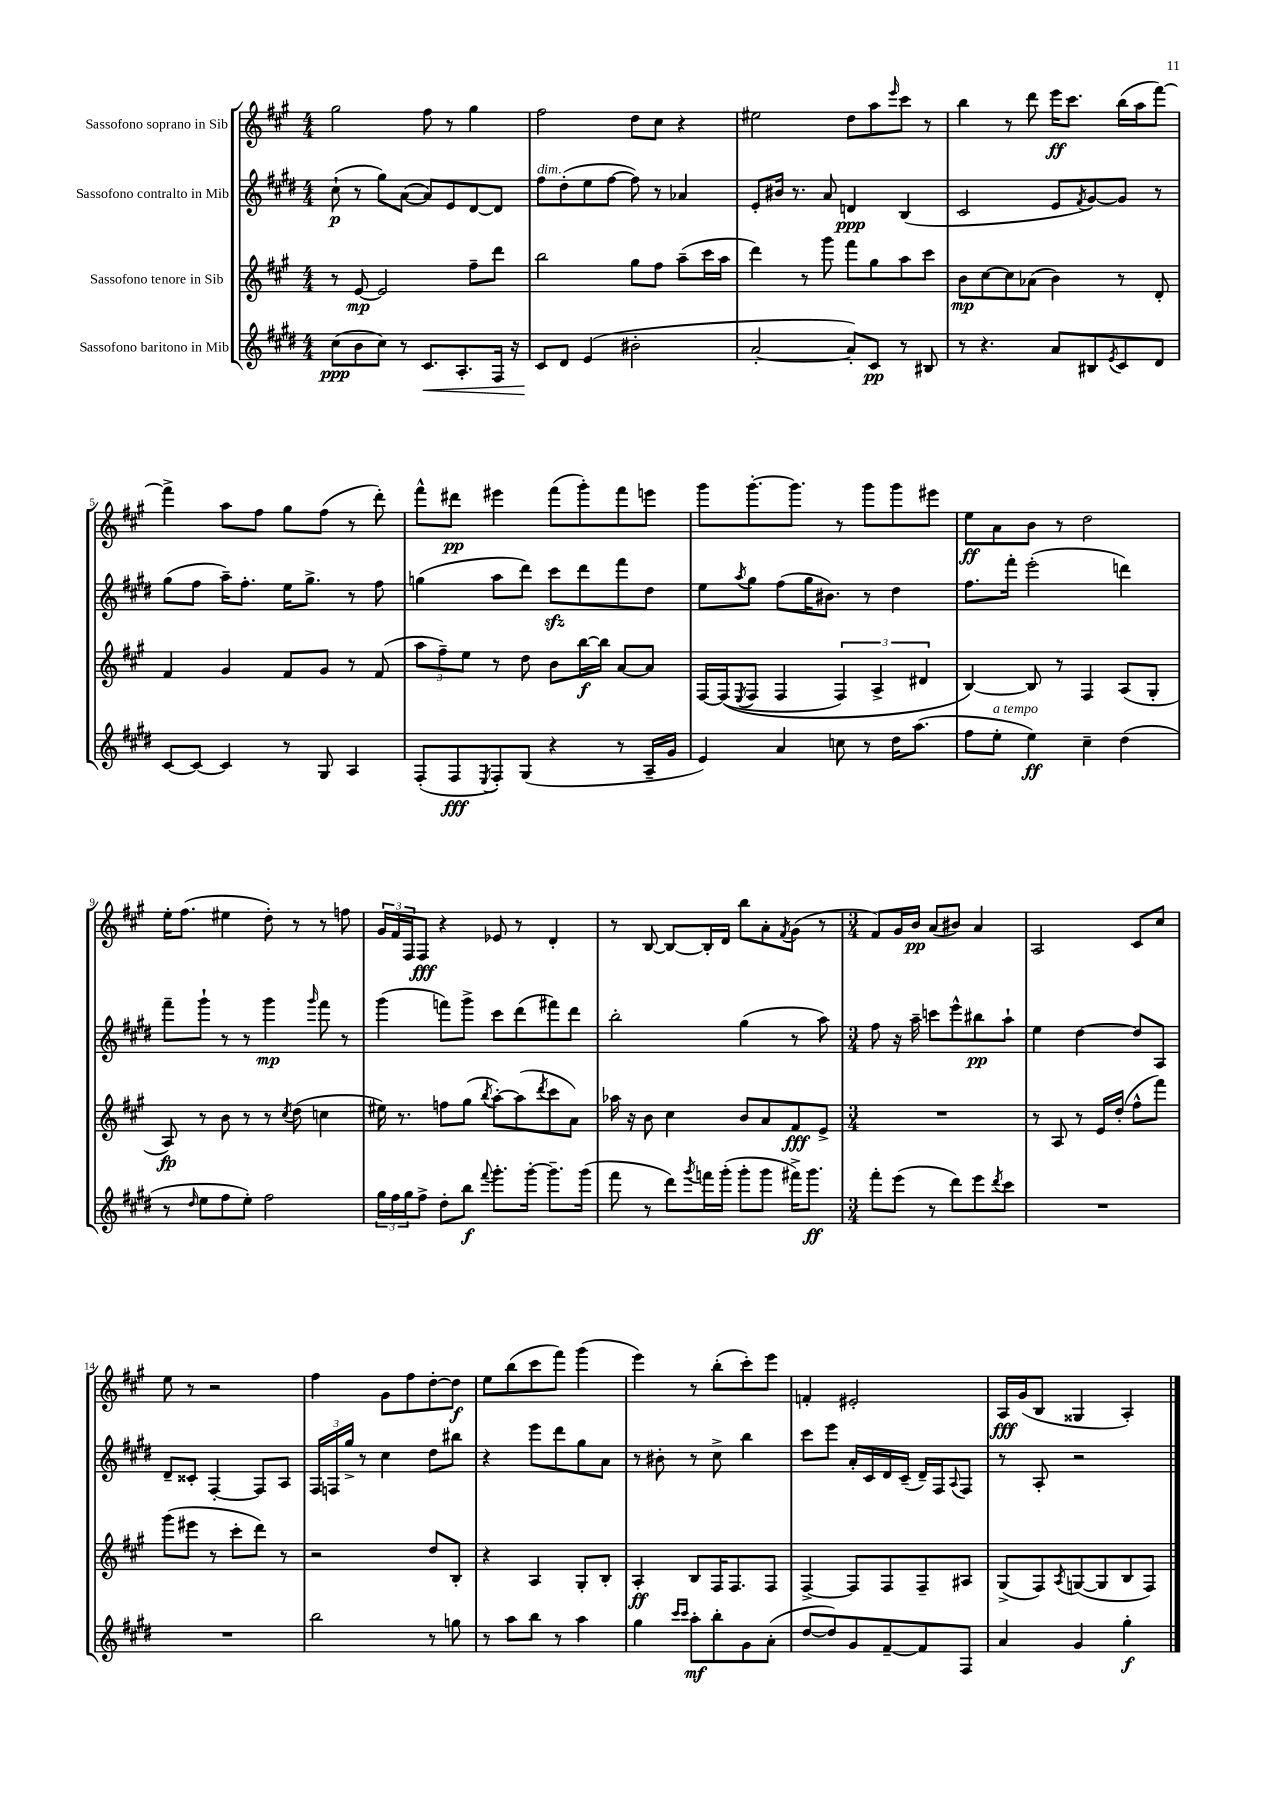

**kern	**dynam	**kern	**dynam	**kern	**dynam	**kern	**dynam
*part4	*part4	*part3	*part3	*part2	*part2	*part1	*part1
*staff4	*staff4	*staff3	*staff3	*staff2	*staff2	*staff1	*staff1
*I"Sassofono baritono in Mib	*	*I"Sassofono tenore in Sib	*	*I"Sassofono contralto in Mib	*	*I"Sassofono soprano in Sib	*
*clefG2	*	*clefG2	*	*clefG2	*	*clefG2	*
*k[f#c#g#d#]	*	*k[f#c#g#]	*	*k[f#c#g#d#]	*	*k[f#c#g#]	*
*M4/4	*	*M4/4	*	*M4/4	*	*M4/4	*
=1	=1	=1	=1	=1	=1	=1	=1
(8cc#\L	ppp	8r	.	(8cc#`\	p	2gg#\	.
8b\	.	[8e/	mp	8r	.	.	.
8cc#\J)	.	2e/]	.	8gg#\L)	.	.	.
8r	.	.	.	([8a\J	.	.	.
!	!LO:HP:b	!	!	!	!	!	!
8.c#/L	<	.	.	8a/L])	.	8ff#\	.
.	.	.	.	8e/	.	8r	.
8.A'/	.	.	.	.	.	.	.
.	.	8ff#~\L	.	[8d#/	.	4gg#\	.
16F#/Jk	.	8ddd\J	.	8d#/J]	.	.	.
16r	.	.	.	.	.	.	.
=2	=2	=2	=2	=2	=2	=2	=2
!	!	!	!	!LO:TX:a:i:t=dim.	!	!	!
8c#/L	.	2bb\	.	8ff#\L	.	2ff#\	.
8d#/J	[	.	.	(8dd#'\	.	.	.
(4e/	.	.	.	8ee\	.	.	.
.	.	.	.	[8ff#\J	.	.	.
2b#X'\	.	8gg#\L	.	8ff#\])	.	8dd\L	.
.	.	8ff#\J	.	8r	.	8cc#\J	.
.	.	(8aa~\L	.	4a-X/	.	4r	.
.	.	16ccc#\L	.	.	.	.	.
.	.	16aa\JJ	.	.	.	.	.
=3	=3	=3	=3	=3	=3	=3	=3
[2a'/	.	4ddd\)	.	8e'/L	.	2ee#X\	.
.	.	.	.	16b#X/Jk	.	.	.
.	.	.	.	8.r	.	.	.
.	.	8r	.	.	.	.	.
.	.	8ggg#\	.	8a/	.	.	.
8a'/L])	.	8fff#\L	.	4dn/	ppp	8dd\L	.
8c#/J	pp	8gg#\	.	.	.	8aa\	.
.	.	.	.	.	.	16qqeee/	.
8r	.	8aa\	.	(4B/	.	8ccc#\J	.
8B#X/	.	8ccc#\J	.	.	.	8r	.
=4	=4	=4	=4	=4	=4	=4	=4
8r	.	8b\L	mp	2c#/	.	4bb\	.
4.r	.	[8cc#\	.	.	.	.	.
.	.	8cc#\]	.	.	.	8r	.
.	.	(8a-X\J	.	.	.	8ddd\	.
8a/L	.	4b\)	.	8e/L	.	16eee\KL	ff
.	.	.	.	.	.	8.ccc#\J	.
.	.	.	.	8qf#/	.	.	.
8B#X/	.	.	.	[8g#/)	.	.	.
8qe/	.	.	.	.	.	.	.
8c#/	.	8r	.	8g#/J]	.	(16bb\LL	.
.	.	.	.	.	.	16aa\J	.
8d#/J	.	8d'/	.	8r	.	[8fff#\J)	.
!!LO:LB:g=z
=5	=5	=5	=5	=5	=5	=5	=5
[8c#/L	.	4f#/	.	(8gg#\L	.	4fff#^\]	.
8c#/J_	.	.	.	8ff#\J	.	.	.
4c#/]	.	4g#/	.	16aa~\KL)	.	8aa\L	.
.	.	.	.	8.ff#'\J	.	.	.
.	.	.	.	.	.	8ff#\J	.
8r	.	8f#/L	.	16ee\KL	.	8gg#\L	.
.	.	.	.	8.gg#^\J	.	.	.
8G#/	.	8g#/J	.	.	.	(8ff#\J	.
4A/	.	8r	.	8r	.	8r	.
.	.	(8f#/	.	8ff#\	.	8ddd'\)	.
=6	=6	=6	=6	=6	=6	=6	=6
(8F#'/L	.	12aa\L	.	(4ggn\	.	8fff#^^\L	.
.	.	12ff#~\)	.	.	.	.	.
8F#/	fff	.	.	.	.	8ddd#X\J	pp
.	.	12ee\J	.	.	.	.	.
8qE/	.	.	.	.	.	.	.
8F#'/)	.	8r	.	8aa\L	.	4eee#X\	.
(8G#/J	.	8dd\	.	8ddd#\J)	.	.	.
4r	.	8b\L	.	8ccc#zz\L	.	(8fff#\L	.
.	.	[16bb\L	f	8ddd#\	.	8ggg#'\)	.
.	.	16bb\JJ]	.	.	.	.	.
8r	.	[8a/L	.	8fff#\	.	8fff#\	.
16A~/LL	.	8a/J]	.	8dd#\J	.	8eeen\J	.
16g#/JJ	.	.	.	.	.	.	.
=7	=7	=7	=7	=7	=7	=7	=7
4e/)	.	[16F#/LL	.	8ee\L	.	8ggg#\L	.
.	.	((16F#/J]	.	.	.	.	.
.	.	8qE/	.	8qaa/	.	.	.
.	.	8F#/J	.	8gg#\J	.	[8.ggg#'\	.
4a/	.	4F#/	.	(8ff#\L	.	.	.
.	.	.	.	.	.	8.ggg#\J]	.
.	.	.	.	16gg#\K	.	.	.
.	.	.	.	8.b#X\J)	.	.	.
8ccn\	.	6F#/)	.	.	.	8r	.
8r	.	.	.	8r	.	8ggg#\L	.
.	.	6A^/	.	.	.	.	.
16dd#\KL	.	.	.	4dd#\	.	8ggg#\	.
(8.aa\J	.	.	.	.	.	.	.
.	.	6d#X/	.	.	.	.	.
.	.	.	.	.	.	8eee#X\J	.
=8	=8	=8	=8	=8	=8	=8	=8
8ff#\L	.	[4B/)	.	8.ff#\L	.	8ee\L	ff
!LO:TX:a:i:t=a tempo	!	!	!	!	!	!	!
8ee'\J	.	.	.	.	.	8a\	.
.	.	.	.	16fff#'\Jk	.	.	.
4ee\)	ff	8B/]	.	(2eee'\	.	8b\J	.
.	.	8r	.	.	.	8r	.
4cc#~\	.	4F#/	.	.	.	2dd\	.
(4dd#\	.	(8A/L	.	4dddn\)	.	.	.
.	.	8G#'/J	.	.	.	.	.
!!LO:LB:g=z
=9	=9	=9	=9	=9	=9	=9	=9
8r	.	8A/)	fp	8fff#~\L	.	16ee'\KL	.
.	.	.	.	.	.	(8.ff#\J	.
16qqdd#/	.	.	.	.	.	.	.
8ee\L	.	8r	.	8ggg#`\J	.	.	.
8ff#\	.	8b\	.	8r	.	4ee#X\	.
8ee'\J)	.	8r	.	8r	.	.	.
2ff#\	.	8r	.	4ggg#\	mp	8dd'\)	.
.	.	8qcc#/	.	.	.	.	.
.	.	(8dd\	.	.	.	8r	.
.	.	.	.	16qqggg#/	.	.	.
.	.	4ccn\	.	8fff#\	.	8r	.
.	.	.	.	8r	.	8ffn\	.
=10	=10	=10	=10	=10	=10	=10	=10
24gg#\LL	.	16ee#X\)	.	(4ggg#\	.	24g#/LL	.
24ff#\	.	.	.	.	.	24f#/	.
.	.	8.r	.	.	.	.	.
24gg#\J	.	.	.	.	.	24F#/J	.
8ff#^\J	.	.	.	.	.	8F#/J	fff
8dd#'\L	.	8ffn\L	.	8fffn\L)	.	4r	.
8bb\J	f	(8gg#\J	.	8ggg#^\J	.	.	.
8qqfff#/	.	8qbb/	.	.	.	.	.
8.ggg#'\L	.	[8aa'\L)	.	8ccc#\L	.	8e-X/	.
.	.	(8aa\]	.	(8ddd#\	.	8r	.
[16ggg#'\Jk	.	.	.	.	.	.	.
.	.	8qddd/	.	.	.	.	.
8.ggg#~\L]	.	8ccc#\	.	8fff#X\)	.	4d'/	.
.	.	8a\J)	.	8ddd#\J	.	.	.
(16ggg#\Jk	.	.	.	.	.	.	.
=11	=11	=11	=11	=11	=11	=11	=11
8fff#\	.	16aa-X\	.	2bb'\	.	8r	.
.	.	16r	.	.	.	.	.
8r	.	8b\	.	.	.	[8B/	.
8ddd#\L)	.	4cc#\	.	.	.	8B/L_	.
8qggg#/	.	.	.	.	.	.	.
16fffn\L	.	.	.	.	.	16B'/L]	.
(16ggg#'\JJ	.	.	.	.	.	16d/JJ	.
8ggg#'\L	.	8b/L	.	(4gg#\	.	8bb\L	.
8ggg#\J	.	8a/	.	.	.	8a'\	.
.	.	.	.	.	.	8qf#/	.
16fff#X^\KL)	.	8f#/	fff	8r	.	(8g#\J	.
8.ggg#\J	ff	.	.	.	.	.	.
.	.	8e^/J	.	8aa\)	.	8r	.
=12	=12	=12	=12	=12	=12	=12	=12
*M3/4	*	*M3/4	*	*M3/4	*	*M3/4	*
8fff#'\L	.	2.r	.	8ff#\	.	8f#/L)	.
(8eee\J	.	.	.	16r	.	16g#/L	.
.	.	.	.	16aa~\	.	16b/JJ	pp
8r	.	.	.	8cccn\L	.	(8a/L	.
8ddd#\L)	.	.	.	8eee^^\	.	8b#X/J)	.
8eee\	.	.	.	8bb#X\	pp	4a/	.
8qddd#/	.	.	.	.	.	.	.
8ccc#\J	.	.	.	8aa`\J	.	.	.
=13	=13	=13	=13	=13	=13	=13	=13
2.r	.	8r	.	4ee\	.	2A/	.
.	.	8A/	.	.	.	.	.
.	.	8r	.	[4dd#\	.	.	.
.	.	16e/LL	.	.	.	.	.
.	.	(16dd'/JJ	.	.	.	.	.
.	.	8ff#^^\L	.	8dd#/L]	.	8c#/L	.
.	.	8fff#\J)	.	8A/J	.	8cc#/J	.
!!LO:LB:g=z
=14	=14	=14	=14	=14	=14	=14	=14
2.r	.	(8ggg#\L	.	8d#~/L	.	8ee\	.
.	.	8eee#X\J	.	8c##X'/J	.	8r	.
.	.	8r	.	[4F#'/	.	2r	.
.	.	8ccc#'\L	.	.	.	.	.
.	.	8ddd\J)	.	8F#/L]	.	.	.
.	.	8r	.	8A/J	.	.	.
=15	=15	=15	=15	=15	=15	=15	=15
2bb\	.	2r	.	24F#/LL	.	4ff#\	.
.	.	.	.	24Fn/	.	.	.
.	.	.	.	24gg#^/JJ	.	.	.
.	.	.	.	8r	.	.	.
.	.	.	.	4cc#\	.	8g#\L	.
.	.	.	.	.	.	8ff#\	.
8r	.	8dd/L	.	8dd#\L	.	[8dd'\	.
8ggn\	.	8B'/J	.	8bb#X\J	.	8dd\J]	f
=16	=16	=16	=16	=16	=16	=16	=16
8r	.	4r	.	4r	.	8ee\L	.
8aa\L	.	.	.	.	.	(8bb\	.
8bb\J	.	4A/	.	8eee\L	.	8ccc#\	.
8r	.	.	.	8ddd#\	.	8fff#\J)	.
4aa\	.	8G#'/L	.	8gg#\	.	(4ggg#\	.
.	.	8B'/J	.	8a\J	.	.	.
=17	=17	=17	=17	=17	=17	=17	=17
4gg#\	.	4A'/	ff	8r	.	4eee\)	.
.	.	.	.	8b#X'\	.	.	.
16qqccc#/LL	.	.	.	.	.	.	.
16qqccc#/JJ	.	.	.	.	.	.	.
8aa'\L	mf	8B/L	.	8r	.	8r	.
8bb'\	.	16F#/K	.	8cc#^\	.	(8bb'\L	.
.	.	8.F#/	.	.	.	.	.
8g#\	.	.	.	4bb\	.	8ccc#'\)	.
(8a'\J	.	8F#/J	.	.	.	8eee\J	.
=18	=18	=18	=18	=18	=18	=18	=18
[8dd#/L	.	[4F#^/	.	8ccc#\L	.	4fn'/	.
8dd#/])	.	.	.	8eee\J	.	.	.
8g#/	.	8F#/L]	.	16a'/LL	.	2e#X'/	.
.	.	.	.	16c#/	.	.	.
[8f#~/	.	8F#/	.	16d#/	.	.	.
.	.	.	.	(16c#~/JJ	.	.	.
8f#/]	.	8F#~/	.	16d#~/LL)	.	.	.
.	.	.	.	16F#/J	.	.	.
.	.	.	.	8qqA/	.	.	.
8F#/J	.	8A#X/J	.	8F#/J	.	.	.
=19	=19	=19	=19	=19	=19	=19	=19
4a/	.	(8G#^/L	.	8r	.	16A/LL	fff
.	.	.	.	.	.	(16g#/J	.
.	.	8F#/)	.	8A'/	.	8B/J	.
.	.	8qA/	.	.	.	.	.
4g#/	.	([8Gn/	.	2r	.	4G##X/	.
.	.	8G/]	.	.	.	.	.
4gg#'\	f	8B/	.	.	.	4A'/)	.
.	.	8F#/J)	.	.	.	.	.
==	==	==	==	==	==	==	==
*-	*-	*-	*-	*-	*-	*-	*-
